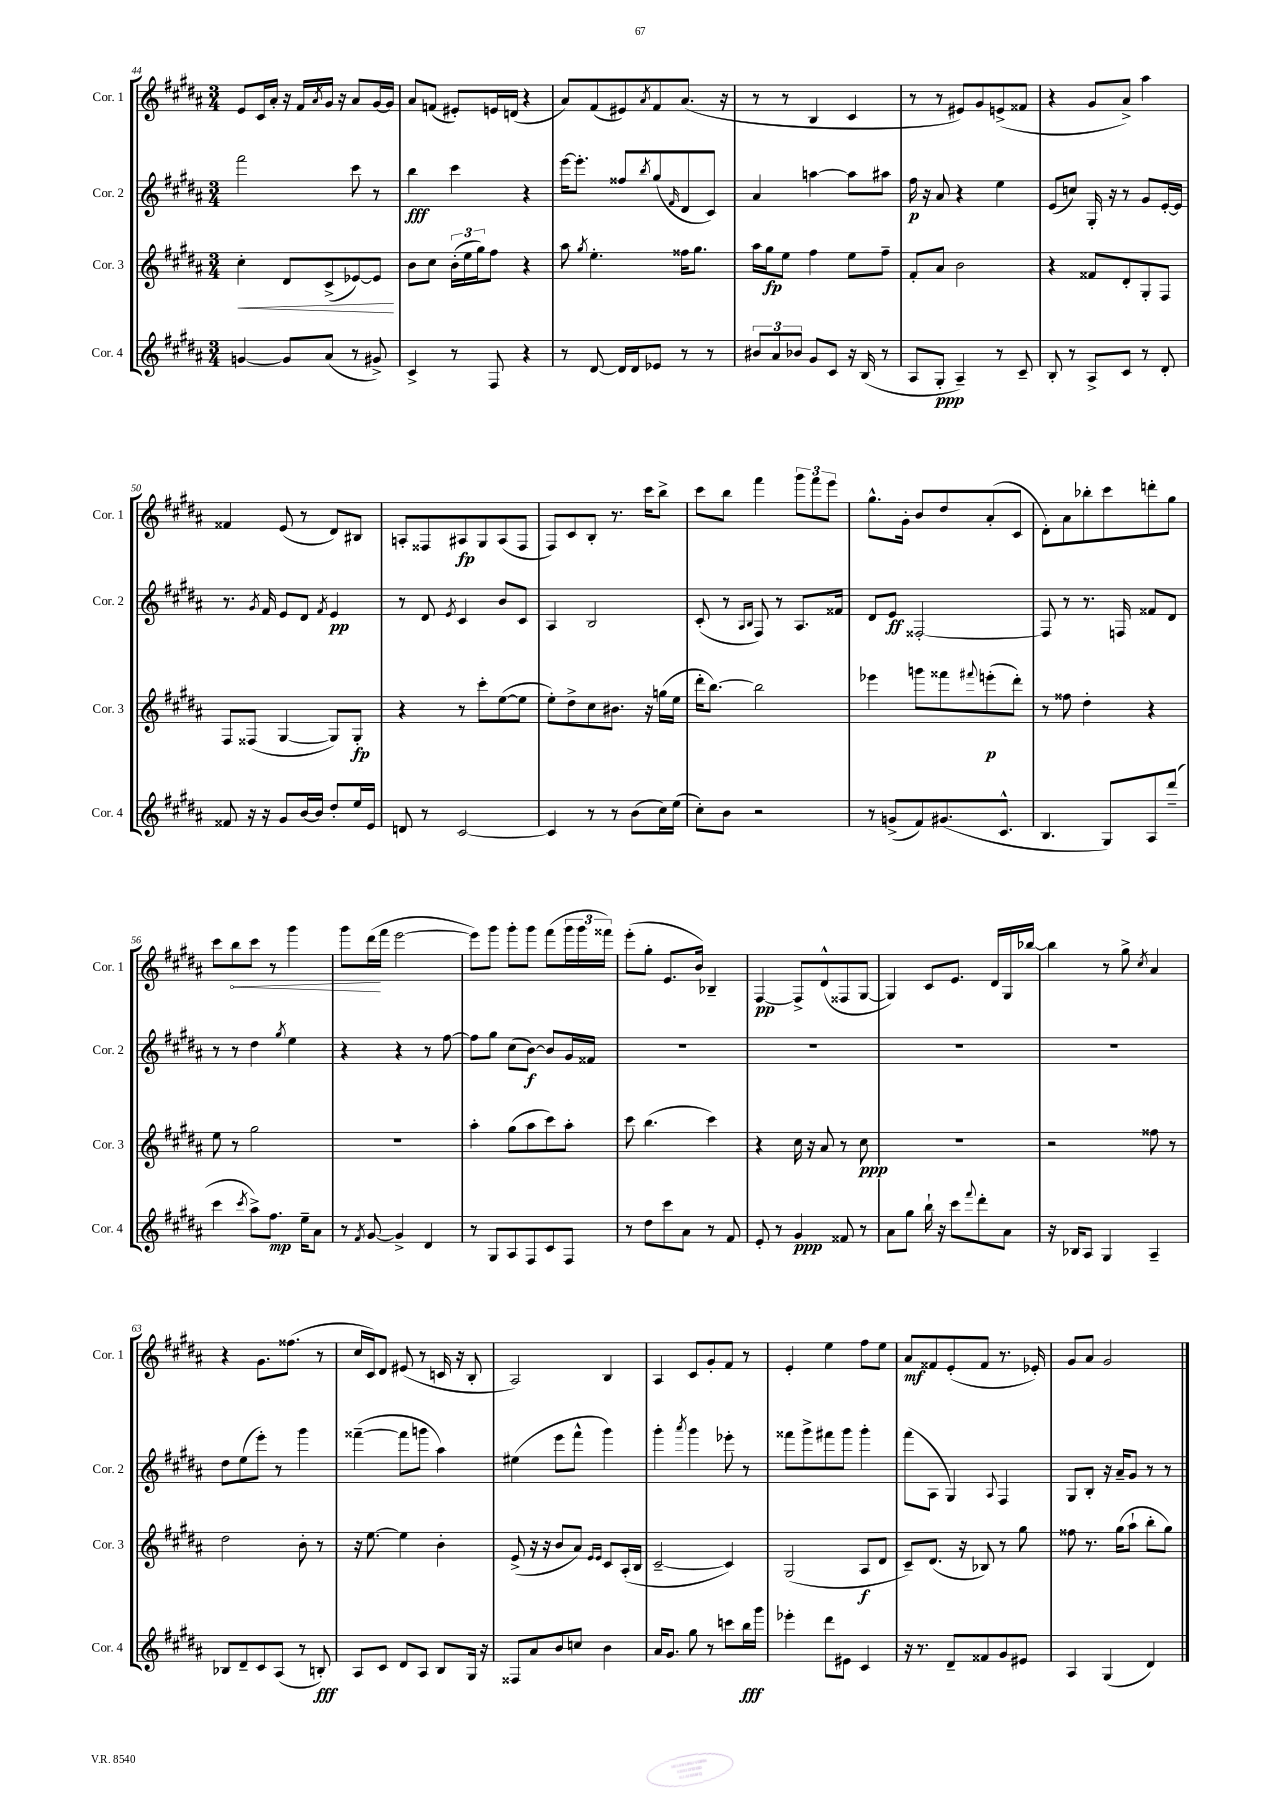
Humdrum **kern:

**kern	**kern	**kern	**kern
*staff4	*staff3	*staff2	*staff1
*clefG2	*clefG2	*clefG2	*clefG2
*k[f#c#g#d#a#]	*k[f#c#g#d#a#]	*k[f#c#g#d#a#]	*k[f#c#g#d#a#]
*M3/4	*M3/4	*M3/4	*M3/4
[4g	4cc#'	2fff#	8e
.	.	.	16c#
.	.	.	16a#'
8g]	8d#	.	16r
.	.	.	16f#
.	.	.	8qa#
(8a#	(8c#^	.	16g#
.	.	.	16r
8r	[8e-)	8ccc#	8a#
8g#^)	8e-]	8r	[16g#
.	.	.	16g#]
=	=	=	=
4c#^	8b	4bb	8a#
.	8cc#	.	(8f
8r	(24b'	4ccc#	8e#')
.	24ee	.	.
.	24gg#)	.	.
8F#	8ff#	.	16e
.	.	.	(16d
4r	4r	4r	4r
=	=	=	=
8r	8aa#	[16eee	8a#)
.	.	8.eee']	.
.	8qgg#	.	.
[8d#	4.ee'	.	(8f#
16d#]	.	8ff##	8e#)
16d#	.	.	.
.	.	8qbb	8qa#
8e-	.	(8gg#	8f#
.	.	16qqf#	.
8r	16ff##	8d#	(8.a#
.	8.gg#	.	.
8r	.	8c#)	.
.	.	.	16r
=	=	=	=
12b#	16aa#	4a#	8r
.	16gg#	.	.
12a#	.	.	.
.	8ee	.	8r
12b-	.	.	.
8g#	4ff#	[4aa	4B
8c#	.	.	.
16r	8ee	8aa]	4c#
(16B	.	.	.
8r	8ff#~	8aa#	.
=	=	=	=
8A#	8f#'	16ff#	8r
.	.	16r	.
8G#'	8a#	8a#	8r
4A#~)	2b	4r	8e#)
.	.	.	8g#
8r	.	4ee	(8e^
8c#~	.	.	8f##
=	=	=	=
8B'	4r	(8e	4r
8r	.	8cc)	.
8A#^	8f##	16G#'	8g#
.	.	16r	.
8c#	8d#'	8r	8a#^)
8r	8G#'	8g#	4aa#
8d#'	8F#	[16e'	.
.	.	16e]	.
=	=	=	=
8f##	8F#	8.r	4f##
16r	(8F##	.	.
.	.	8qg#	.
16r	.	16f#	.
8g#	[4G#	8e	(8e
[16b	.	8d#	8r
16b]	.	.	.
.	.	8qf#	.
8dd#'	8G#])	4e	8d#)
16ee	8G#'	.	8B#
16e	.	.	.
=	=	=	=
8d	4r	8r	8A'
8r	.	8d#	8F##
.	.	8qe	.
[2c#	8r	4c#	8A#
.	8ccc#'	.	8G#
.	([8ee	8b	(8A#
.	8ee]	8c#	8F##
=	=	=	=
4c#]	8ee')	4A#	8F#)
.	8dd#^	.	8c#
8r	8cc#	2B	8B'
8r	8.b#	.	8.r
(8b	.	.	.
.	16r	.	16ccc#
16cc#)	(16gg	.	8bb^
(16ee	16ee	.	.
=	=	=	=
8cc#')	16ddd#'	(8c#'	8ccc#
.	[8.bb)	.	.
8b	.	8r	8bb
.	.	16qqA#	.
.	.	16qqB	.
2r	2bb]	8F#)	4fff#
.	.	8r	.
.	.	8.A#	12ggg#
.	.	.	12fff#
.	.	.	12eee
.	.	16f##	.
=	=	=	=
8r	4eee-	8d#	8.gg#^^
(8g^	.	8e	.
.	.	.	16g#'
8f#)	8ggg	[2F##'	8b
(8.g#	8fff##	.	8dd#
.	8qqfff#	.	.
.	(8eee'	.	(8a#'
8.c#^^	.	.	.
.	8ddd#')	.	8c#
=	=	=	=
4.B	8r	8F##]	8d#')
.	8ff##	8r	8a#
.	4dd#'	8.r	8bb-'
8G#)	.	.	8ccc#
.	.	16F	.
8A#	4r	8f##	8ddd'
(8ddd#~	.	8d#	8gg#
=	=	=	=
4ccc#	8ee	8r	8ccc#
.	8r	8r	8bb
8qccc#	.	.	.
8aa#^)	2gg#	4dd#	8ccc#
8.ff#	.	.	8r
.	.	8qgg#	.
.	.	4ee	4ggg#
16ee~	.	.	.
8a#	.	.	.
=	=	=	=
8r	2.r	4r	8ggg#
8qf#	.	.	.
[8g#	.	.	(16ddd#
.	.	.	16fff#
4g#^]	.	4r	[2eee
4d#	.	8r	.
.	.	[8ff#	.
=	=	=	=
8r	4aa#'	8ff#]	8eee])
8G#	.	8gg#	8ggg#
8A#	(8gg#	(8cc#	8ggg#'
8F#	8aa#	[8b)	8ggg#
8c#	8ccc#)	8b]	(8fff#
8F#	8aa#'	16g#	24ggg#
.	.	.	24ggg#
.	.	16f##	.
.	.	.	24fff##)
=	=	=	=
8r	8ccc#	2.r	(8eee'
8dd#	(4.bb	.	8gg#'
8ccc#	.	.	8.e
8a#	.	.	.
.	.	.	16b)
8r	4ccc#)	.	4B-~
8f#	.	.	.
=	=	=	=
8e'	4r	2.r	[4F#
8r	.	.	.
4g#	16cc#	.	8F#^]
.	16r	.	.
.	8a#	.	(8d#^^
8f##	8r	.	8F##
8r	8cc#	.	[8G#
=	=	=	=
8a#	2.r	2.r	4G#])
8gg#	.	.	.
16bb`	.	.	8c#
16r	.	.	.
8ccc#	.	.	8.e
8qqfff#	.	.	.
8ddd#'	.	.	.
.	.	.	16d#
8a#	.	.	16G#
.	.	.	[16bb-
=	=	=	=
16r	2r	2.r	4bb-]
16B-	.	.	.
8A#	.	.	.
4G#	.	.	8r
.	.	.	8gg#^
.	.	.	8qcc#
4A#~	8ff##	.	4a#
.	8r	.	.
=	=	=	=
8B-	2dd#	8dd#	4r
8d#~	.	(8ee	.
8c#	.	8eee')	8.g#
(8A#	.	8r	.
.	.	.	(8.ff##
8r	8b'	4ggg#	.
8B')	8r	.	8r
=	=	=	=
8A#	16r	([4fff##~	16cc#
.	[8.ee	.	16c#)
8c#	.	.	8d#
8d#	4ee]	8fff##]	(8e#
8A#	.	8ggg	8r
8B	4b'	4aa#)	16c
.	.	.	16r
16G#	.	.	8B'
16r	.	.	.
=	=	=	=
8F##	(8e^	(4ee#	2A#)
8a#	16r	.	.
.	16r	.	.
8b	8b	8eee	.
8cc	8a#)	8fff#^^	.
.	16qqe	.	.
.	16qqe	.	.
4b	8c#	4ggg#)	4B
.	(16A#'	.	.
.	16B	.	.
=	=	=	=
16a#	[2c#~	4ggg#'	4A#
8.g#	.	.	.
.	.	8qaaa#	.
8gg#	.	4ggg#	8c#
8r	.	.	8g#'
8ccc	4c#])	8eee-'	8f#
16bb	.	8r	8r
16ggg#	.	.	.
=	=	=	=
4eee-'	(2G#	8fff##	4e'
.	.	8ggg#^	.
8ddd#	.	8fff#	4ee
8e#	.	8ggg#	.
4c#	8A#	4ggg#'	8ff#
.	8d#	.	8ee
=	=	=	=
16r	8c#~)	(8fff#	8a#
8.r	.	.	.
.	(8.d#	8A#	8f##
8d#~	.	4G#)	(8e'
.	16r	.	.
8f##	8B-)	.	8f##
.	.	8qqA#	.
8g#	8r	4F#	8.r
8e#	8gg#	.	.
.	.	.	16e-')
=	=	=	=
4A#	8ff##	8G#	8g#
.	8.r	8B'	8a#
(4G#	.	16r	2g#
.	(16gg#	16a#~	.
.	8aa#`	8g#	.
4d#)	8bb'	8r	.
.	8gg#)	8r	.
==	==	==	==
*-	*-	*-	*-
